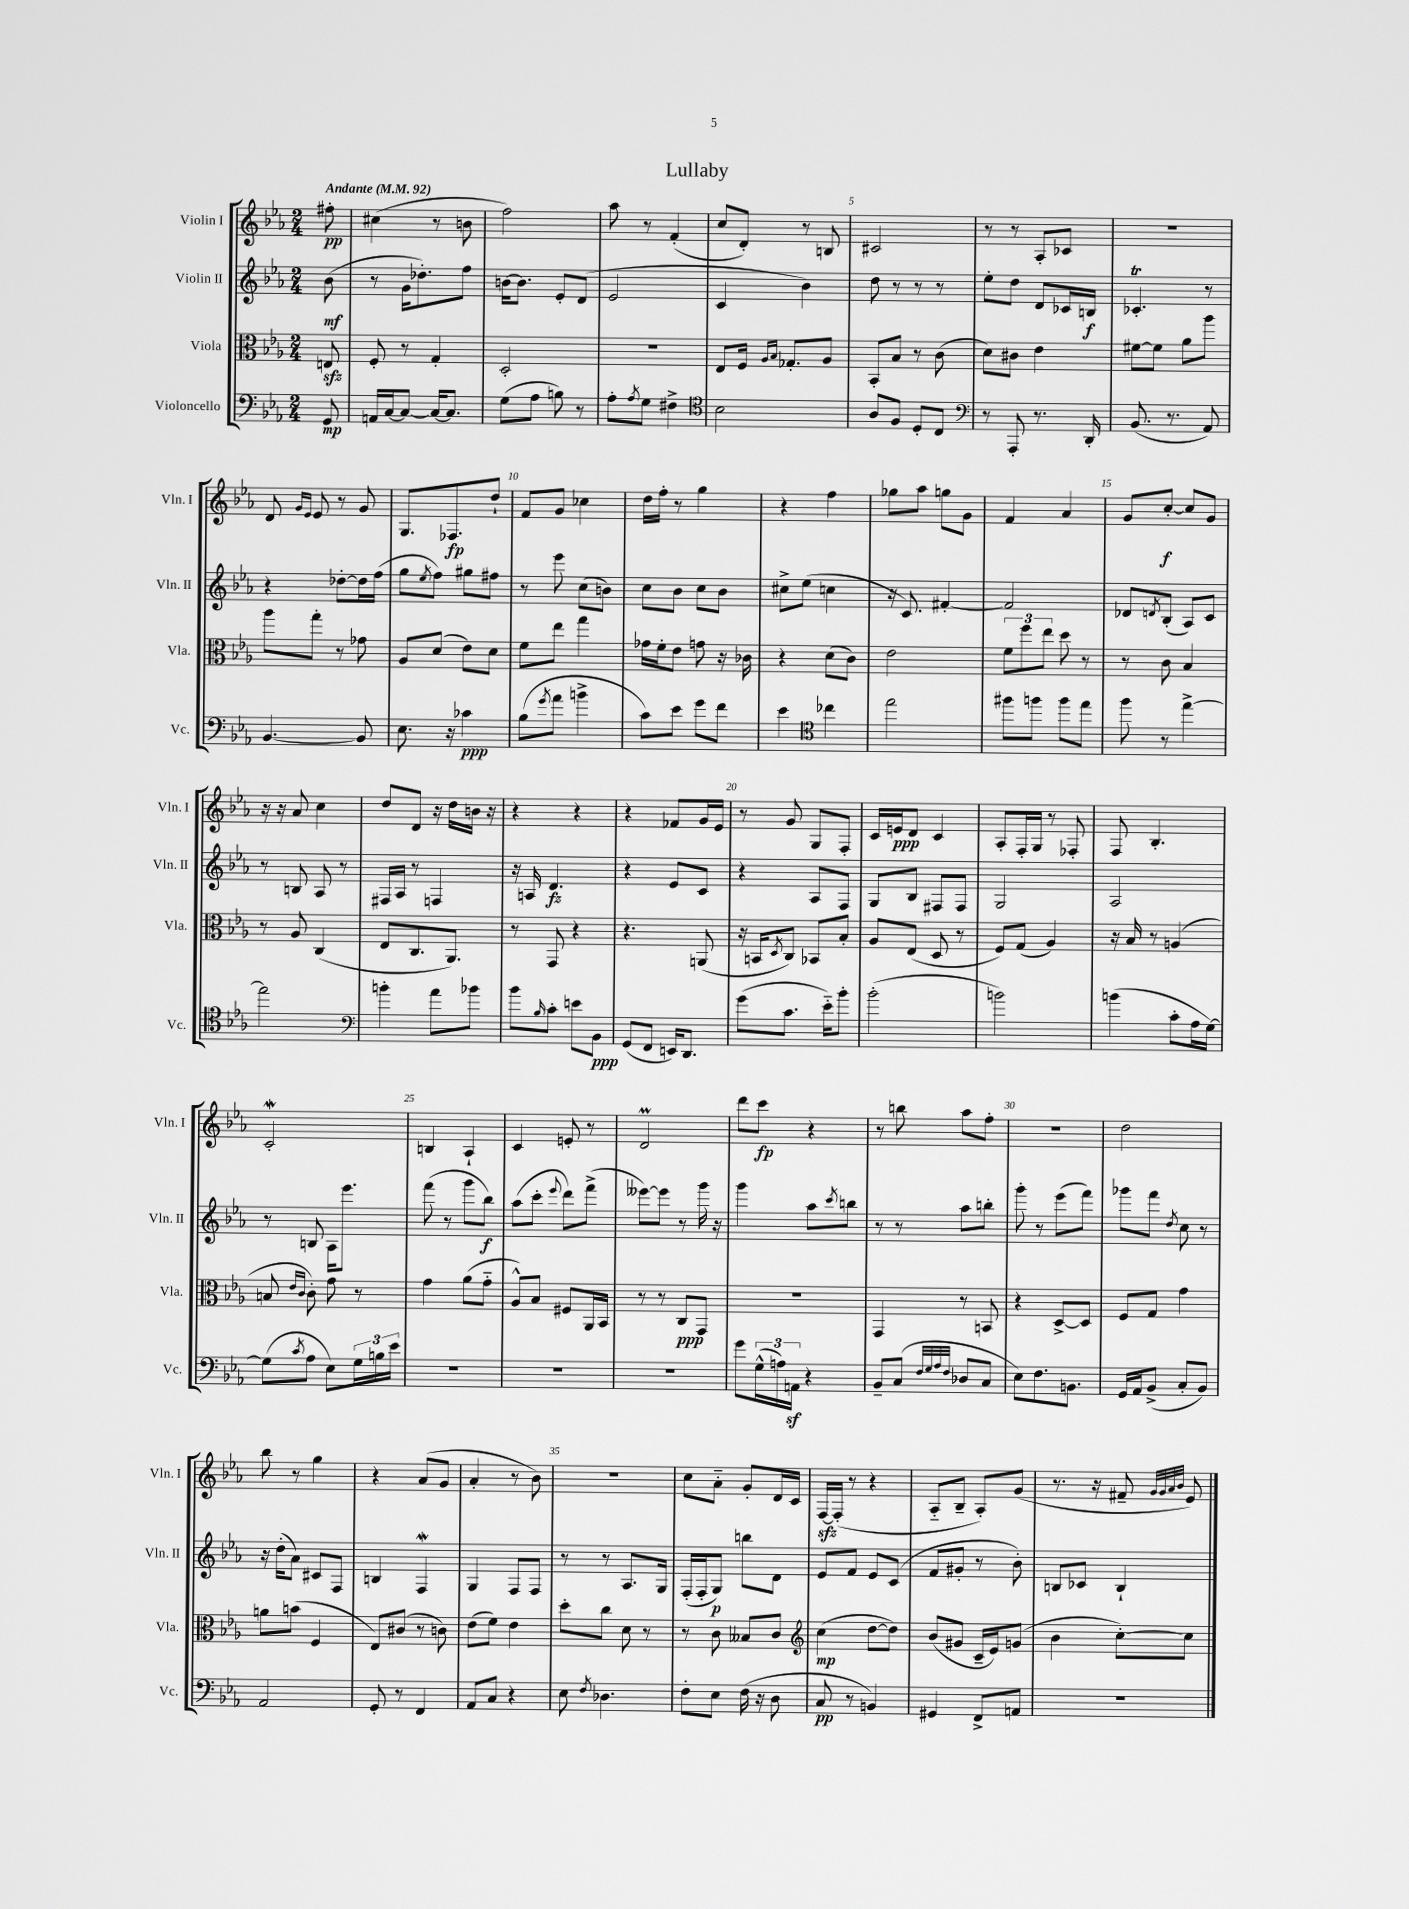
\header { title = "Lullaby" }
<<
\new StaffGroup <<
\new Staff = "s0" \with { instrumentName = "Violin I" shortInstrumentName = "Vln. I" } {
    \clef treble \key ees \major \numericTimeSignature \time 2/4 \partial 8 \tempo "Andante" 4 = 92
    fis''8-.\pp |
    cis''4( r8 b'8 |
    f''2) |
    aes''8 r8 f'4-.( |
    c''8 d'8-.) r8 b8 |
    cis'2 |
    r8 r8 aes8-. ces'8 |
    r2 |
    d'8 \grace { g'16 ees'16 } ees'8 r8 g'8 |
    g8. fes8.\fp d''8-! |
    f'8 g'8 ces''4 |
    d''16 f''16-. r8 g''4 |
    r4 f''4 |
    ges''8 aes''8 g''8 g'8 |
    f'4 aes'4 |
    g'8 c''8~-.\f c''8 g'8 |
    r16 r16 aes'8 c''4 |
    d''8 d'8 r16 d''16 b'16 r16 |
    r4 r4 |
    r4 fes'8 g'16 ees'16 |
    r8 g'8 g8 f8-. |
    c'16 e'16\ppp d'8 c'4 |
    aes8-. f16-. g16 r8 fes8-. |
    f8 bes4.-. |
    c'2-.\mordent |
    b4 aes4-! |
    c'4 e'8-. r8 |
    d'2\prall |
    d'''8 c'''8\fp r4 |
    r8 b''8 aes''8 f''8-. |
    r2 |
    d''2 |
    bes''8 r8 g''4 |
    r4 aes'8( g'8 |
    aes'4-. r8 bes'8) |
    r2 |
    c''8 aes'8-_ g'8-. d'16 c'16 |
    f16~\sfz f16-.( r8 r4 |
    aes8-_ bes8-- aes8-.) g'8( |
    r8. r16 fis'8-- \grace { g'32 g'32 aes'32 bes'32 } ees'8) \bar "|." |
}
\new Staff = "s1" \with { instrumentName = "Violin II" shortInstrumentName = "Vln. II" } {
    \clef treble \key ees \major \numericTimeSignature \time 2/4 \partial 8
    bes'8\mf( |
    r8 g'16 des''8.-.) f''8 |
    b'16~ b'8. ees'8-. d'8( |
    ees'2 |
    c'4 bes'4) |
    d''8 r8 r8 r8 |
    ees''8-. d''8 d'8 ces'16 b16\f |
    ces'4.-.\trill r8 |
    r4 des''8~-. des''16 f''16( |
    g''8 \acciaccatura { ees''8 } f''8) gis''8 fis''8 |
    r8 ees'''8 c''8( b'8) |
    c''8 bes'8 c''8 bes'8 |
    cis''8-> ees''8( c''4 |
    r16 c'8.) fis'4~-. |
    fis'2 |
    des'8 \acciaccatura { d'8 } bes8-.( aes8) c'8 |
    r8 b8 aes8 r8 |
    fis16 aes16 r8 f4 |
    r16 a16 d'4.\fz |
    r4 ees'8 c'8 |
    r4 aes8 f8 |
    g8 bes8 fis8 fis8 |
    g2 |
    aes2 |
    r8 b8 aes16 ees'''8. |
    f'''8( r8 g'''8 bes''8\f) |
    aes''8( c'''8-. \appoggiatura { ees'''8 } d'''8) f'''8->( |
    eeses'''8~) eeses'''8 r8 g'''16 r16 |
    g'''4 aes''8 \acciaccatura { c'''8 } b''8 |
    r8 r8 aes''8 b''8-. |
    g'''8-. r8 ees'''8( f'''8) |
    ges'''8 f'''8 \acciaccatura { d''8 } c''8 r8 |
    r16 d''16-.( aes'8) cis'8 f8 |
    b4 f4\mordent |
    g4 f8 f8 |
    r8 r8 aes8. g16 |
    f16-.( f16-. g8\p) b''8 d'8 |
    ees'8 f'8 ees'8 c'8( |
    f'8 gis'8-. r8 bes'8-.) |
    b8 ces'8 b4-! \bar "|." |
}
\new Staff = "s2" \with { instrumentName = "Viola" shortInstrumentName = "Vla." } {
    \clef alto \key ees \major \numericTimeSignature \time 2/4 \partial 8
    e8\sfz |
    f8-. r8 g4-. |
    d2-. |
    r2 |
    ees8 f16 \grace { aes16 bes16 } ges8.-. aes8 |
    bes,8-. bes8 r8 c'8( |
    d'8) cis'8 ees'4 |
    fis'8~ fis'8 aes'8 aes''8 |
    aes''8 g''8-. r8 ges'8 |
    aes8 d'8( ees'8) d'8 |
    f'8 ees''8 g''4 |
    ges'16 f'16-. ees'8 g'8 r16 ces'16 |
    r4 d'8( c'8) |
    ees'2 |
    \tuplet 3/2 { f'8 f''8 ees''8 } d''8 r8 |
    r8 c'8 bes4 |
    r8 aes8 c4( |
    ees8 c8. aes,8.) |
    r8 g,8 r4 |
    r4. a,8( |
    r16 b,16 \acciaccatura { d8 } c8) bes,8 bes8-. |
    aes8 ees8( d8 r8 |
    f8) g8( aes4) |
    r16 bes16 r8 a4( |
    b8 \grace { ees'16 c'16 } c'8-.) g'8 r8 |
    g'4 aes'8( g'8-_ |
    aes8-^) bes8 fis8 aes,16 bes,16 |
    r8 r8 c8\ppp g,8 |
    R2 |
    g,4 r8 b,8 |
    r4 d8~-> d8 |
    f8 g8 g'4 |
    a'8 b'8( f4 |
    ees8) cis'8( r8 c'8) |
    ees'8( f'8) ees'4 |
    d''8-. c''8 d'8 r8 |
    r8 c'8 beses8 c'8 |
    \clef treble c''4\mp( d''8~ d''8) |
    bes'8( gis'8 c'16-- ees'16) g'8( |
    bes'4 c''8~-.) c''8 \bar "|." |
}
\new Staff = "s3" \with { instrumentName = "Violoncello" shortInstrumentName = "Vc." } {
    \clef bass \key ees \major \numericTimeSignature \time 2/4 \partial 8
    g,8\mp |
    a,16 c16~ c8~ c16~ c8. |
    g8( aes8 b8) r8 |
    aes8-. \acciaccatura { aes8 } g8 fis4-> |
    \clef tenor bes2 |
    aes8 f8 d8-. c8 |
    \clef bass r8 aes,,8-. r8. d,16-. |
    bes,8.( r8. aes,8) |
    bes,4.~ bes,8 |
    ees8. r16 ces'4\ppp |
    bes8( \acciaccatura { g'8 } aes'8 b'4-> |
    c'8) ees'8 g'8 f'8 |
    ees'4 \clef tenor ces''4 |
    ees''2 |
    fis''8 f''8 f''8 ees''8 |
    f''8 r8 ees''4~-> |
    ees''2 |
    \clef bass b'4-. aes'8 bes'8 |
    bes'8 \grace { bes16 } c'8-. e'8 bes,8\ppp |
    g,8( f,8 e,16) d,8. |
    g'8( c'8. ees'16-_) bes'8-. |
    bes'2-.( |
    b'2) |
    b'4( c'8-. aes16 g16~) |
    g8( \acciaccatura { c'8 } aes8 ees8) \tuplet 3/2 { g16 b16 ees'16 } |
    R2 |
    R2 |
    R2 |
    g'8 \tuplet 3/2 { g16-^( a16) a,16\sf } r4 |
    bes,8-- c8( \grace { f32 g32 aes32 f32 } des8 c8 |
    ees8) f8. b,8. |
    g,16 aes,16 bes,8->( c8-. bes,8) |
    aes,2 |
    g,8-. r8 f,4 |
    aes,8 c8 r4 |
    ees8 \acciaccatura { f8 } des4. |
    f8-. ees8 f16( r16 d8 |
    c8\pp r8 b,4) |
    gis,4 f,8-> a,8 |
    r2 \bar "|." |
}
>>
>>
\layout { \context { \Score \override BarNumber.break-visibility = ##(#f #t #t) barNumberVisibility = #(every-nth-bar-number-visible 5) } }
